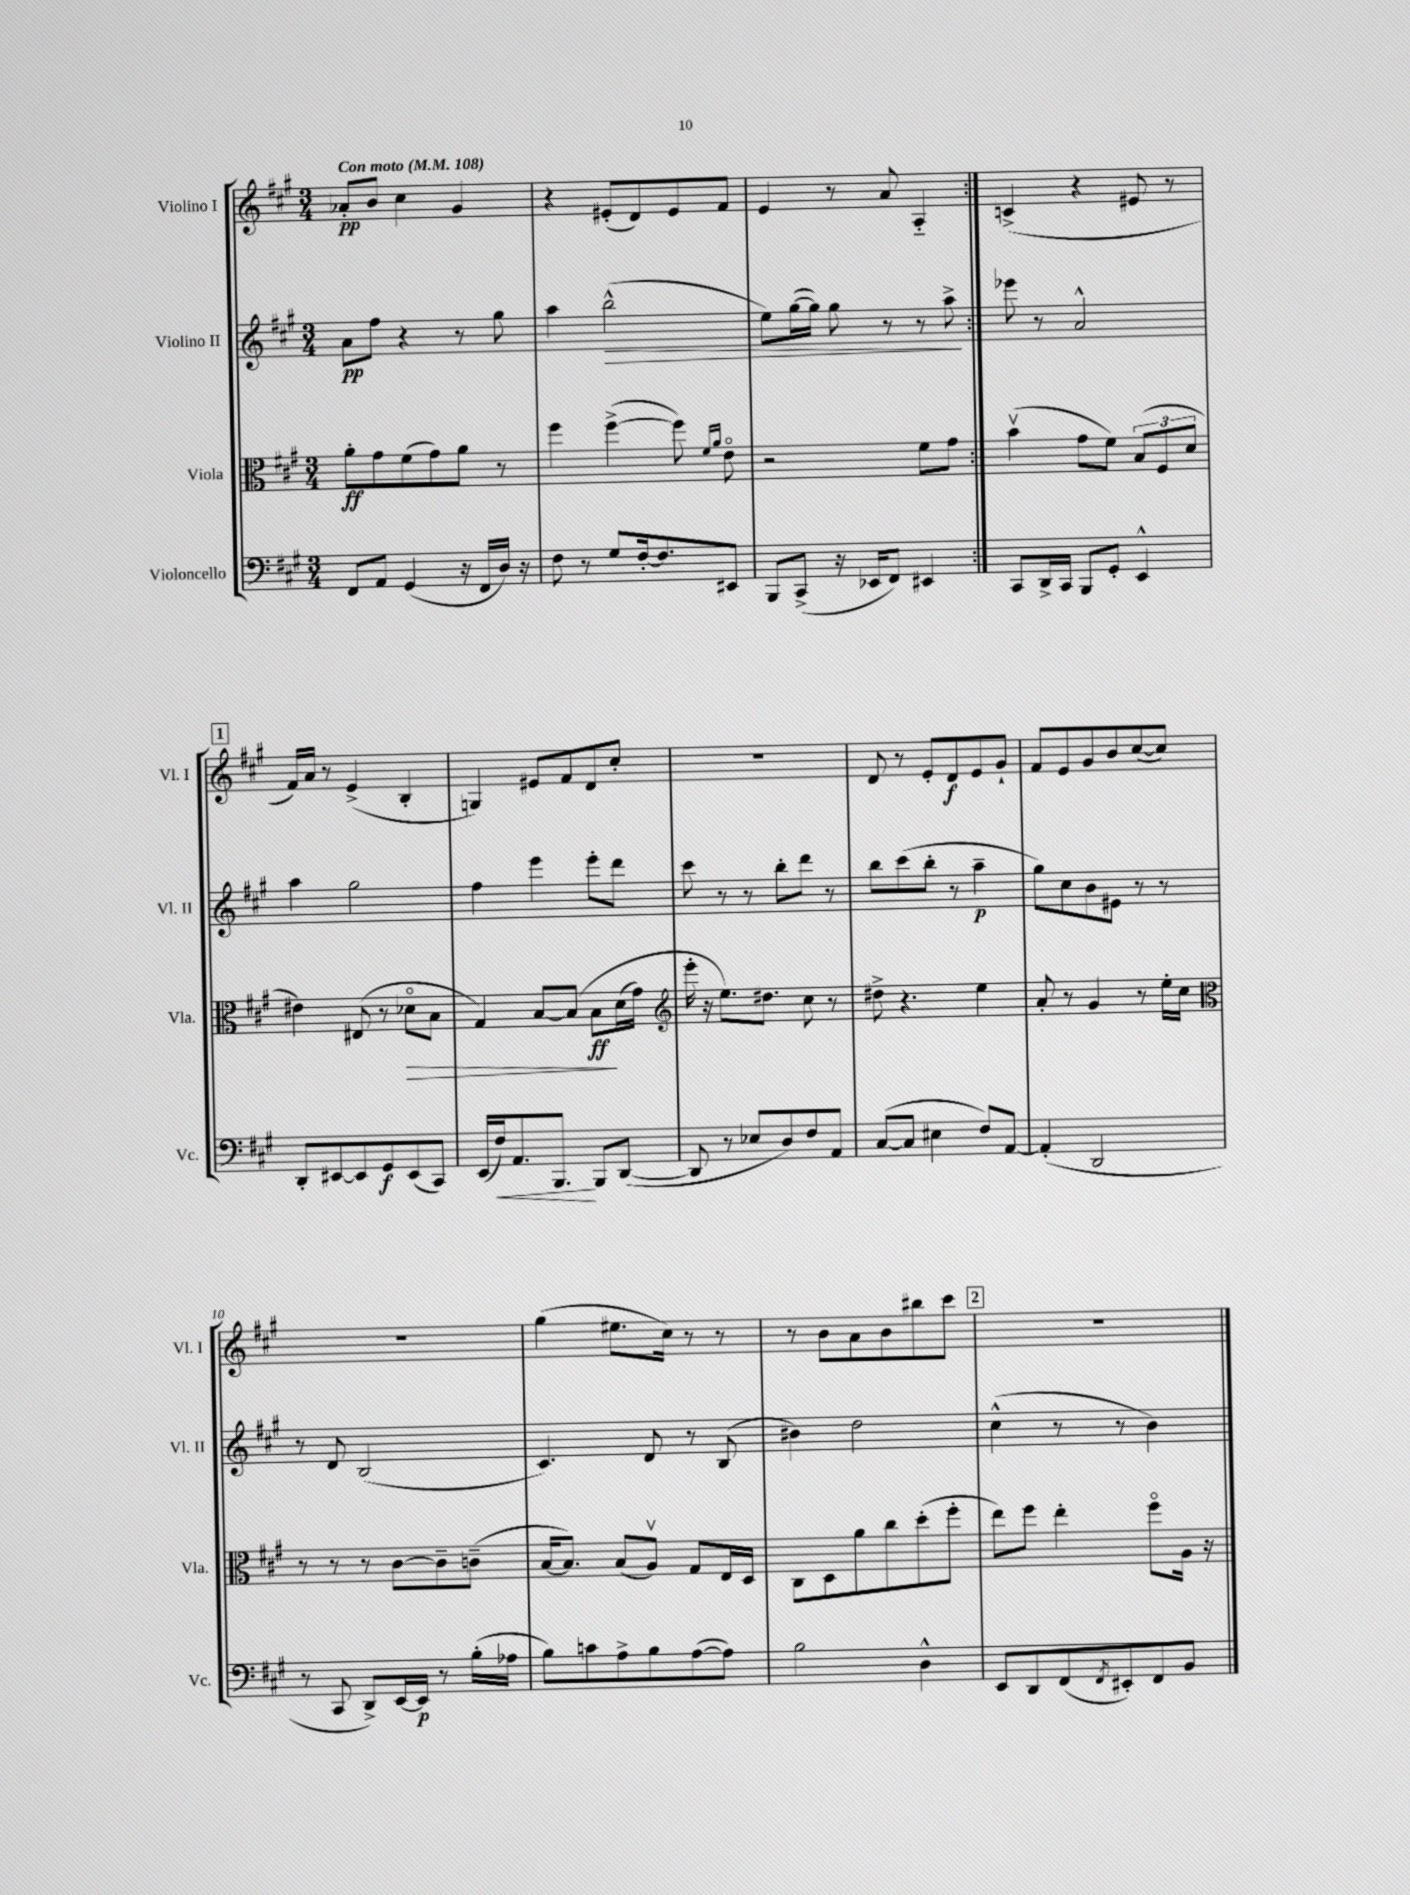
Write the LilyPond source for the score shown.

<<
\new StaffGroup <<
\new Staff = "s0" \with { instrumentName = "Violino I" shortInstrumentName = "Vl. I" } {
    \clef treble \key a \major \numericTimeSignature \time 3/4 \tempo "Con moto" 4 = 108
    \repeat volta 2 { aes'8-.\pp b'8 cis''4 gis'4 |
    r4 eis'8-.( d'8) eis'8 fis'8 |
    e'4 r8 a'8 a4-_ | }
    c'4->( r4 eis'8 r8 |
    \mark \markup { \box "1" } fis'16) a'16 r8 e'4->( b4-. |
    g4) eis'8 fis'8 d'8 cis''8-. |
    R2. |
    d'8 r8 e'8-. d'8\f e'8 gis'8-! |
    fis'8 e'8 gis'8 b'8 cis''8~( cis''8) |
    R2. |
    gis''4( eis''8. cis''16) r8 r8 |
    r8 b'8 a'8 b'8 bis''8 cis'''8 |
    \mark \markup { \box "2" } R2. \bar "|." |
}
\new Staff = "s1" \with { instrumentName = "Violino II" shortInstrumentName = "Vl. II" } {
    \clef treble \key a \major \numericTimeSignature \time 3/4
    \repeat volta 2 { a'8\pp fis''8 r4 r8 gis''8 |
    a''4 b''2-^\>( |
    e''8) gis''16~( gis''16) gis''8 r8 r8 a''8->\! | }
    ees'''8 r8 a'2-^ |
    \mark \markup { \box "1" } a''4 gis''2 |
    fis''4 e'''4 e'''8-. d'''8 |
    cis'''8 r8 r8 b''8-. d'''8 r8 |
    b''8 cis'''8( b''8-. r8 a''4--\p |
    gis''8) cis''8 b'8 eis'8 r8 r8 |
    r8 d'8 b2( |
    cis'4.) d'8 r8 b8( |
    bis'4) d''2 |
    \mark \markup { \box "2" } cis''4-^( r8 r8 b'4) \bar "|." |
}
\new Staff = "s2" \with { instrumentName = "Viola" shortInstrumentName = "Vla." } {
    \clef alto \key a \major \numericTimeSignature \time 3/4
    \repeat volta 2 { a'8-.\ff gis'8 fis'8( gis'8) a'8 r8 |
    fis''4 fis''4~->( fis''8) \grace { fis'16 a'16 } e'8\flageolet |
    r2 fis'8 gis'8 | }
    b'4\upbow( gis'8 fis'8) \tuplet 3/2 { b8( fis8 d'8 } |
    \mark \markup { \box "1" } eis'4) eis8( r8 des'8\flageolet\> b8 |
    gis4) b8~ b8\( b8\ff\! d'16( gis'16) |
    \clef treble e'''16-. r16 e''8.\) dis''8. cis''8 r8 |
    dis''8-> r4. e''4 |
    a'8-. r8 gis'4 r8 e''16-. cis''16 |
    \clef alto r8 r8 r8 cis'8~ cis'8-- c'8--( |
    b16~ b8.) b8( a8\upbow) gis8 e16 d16 |
    cis8 d8 a'8 cis''8 d''8-.( fis''8-. |
    \mark \markup { \box "2" } e''8) fis''8 e''4-. fis''8\flageolet a16 r16 \bar "|." |
}
\new Staff = "s3" \with { instrumentName = "Violoncello" shortInstrumentName = "Vc." } {
    \clef bass \key a \major \numericTimeSignature \time 3/4
    \repeat volta 2 { fis,8 a,8 gis,4( r16 fis,16 d16) r16 |
    fis8 r8 gis8 fis16~-. fis8. eis,8 |
    b,,8 cis,8->( r16 ees,16 fis,8) eis,4 | }
    cis,8 d,16-> cis,16 b,,8 gis,8-. e,4-^ |
    \mark \markup { \box "1" } d,8-. eis,8~ eis,8 gis,8\f eis,8( cis,8) |
    e,16( fis16\<) a,8. b,,8.\! b,,8 d,8~( |
    d,8 r8 ees8 d8) fis8 a,8 |
    cis8~( cis8 eis4 fis8) a,8~ |
    a,4-.( d,2 |
    r8 cis,8 d,8->) e,16~ e,16\p r8 b16-.( aes16 |
    b8) c'8 a8-> b8 a8~( a8) |
    b2 d4-^ |
    \mark \markup { \box "2" } e,8 d,8 fis,8( \acciaccatura { fis,8 } eis,8-.) fis,8 b,8 \bar "|." |
}
>>
>>
